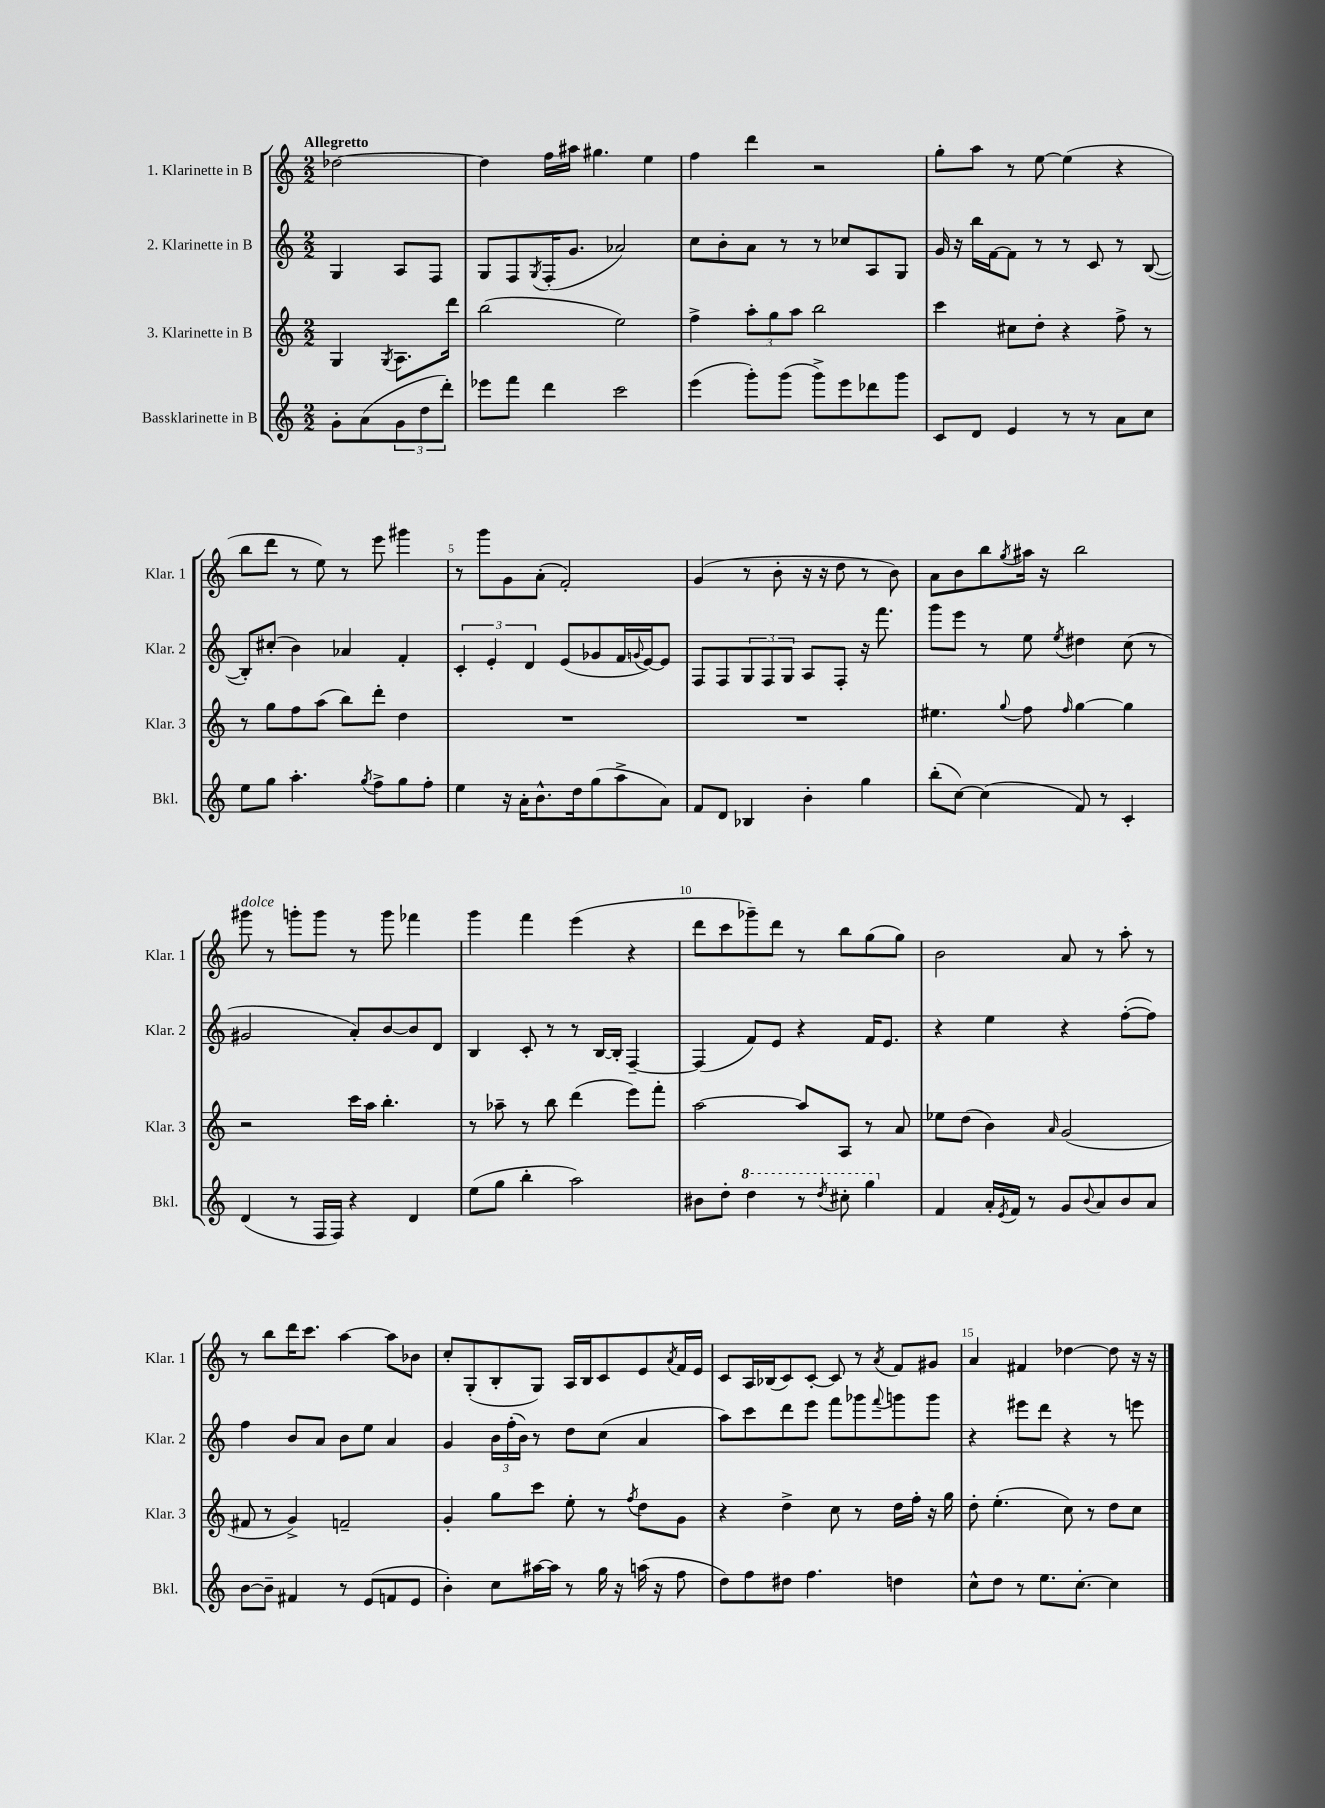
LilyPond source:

<<
\new StaffGroup <<
\new Staff = "s0" \with { instrumentName = "1. Klarinette in B" shortInstrumentName = "Klar. 1" } {
    \clef treble \key c \major \numericTimeSignature \time 2/2 \partial 2 \tempo "Allegretto"
    des''2~ |
    des''4 f''16 ais''16 gis''4. e''4 |
    f''4 d'''4 r2 |
    g''8-. a''8 r8 e''8~ e''4( r4 |
    b''8 d'''8 r8 e''8) r8 e'''8 gis'''4 |
    r8 g'''8 g'8 a'8-.( f'2-.) |
    g'4( r8 b'8-. r16 r16 d''8 r8 b'8) |
    a'8 b'8 b''8 \acciaccatura { g''8 } ais''16 r16 b''2 |
    gis'''8^\markup { \italic "dolce" } r8 g'''8-. g'''8 r8 g'''8 fes'''4 |
    g'''4 f'''4 e'''4( r4 |
    d'''8 c'''8 ges'''8--) d'''8 r8 b''8 g''8( g''8) |
    b'2 a'8 r8 a''8-. r8 |
    r8 b''8 d'''16 c'''8. a''4~ a''8 bes'8 |
    c''8-. g8-.( b8-. g8) a16 b16 c'8 e'8 \acciaccatura { a'8 } f'16 e'16 |
    c'8 a16 bes16( c'8) c'8~-. c'8 r8 \acciaccatura { a'8 } f'8 gis'8 |
    a'4 fis'4 des''4~ des''8 r16 r16 \bar "|." |
}
\new Staff = "s1" \with { instrumentName = "2. Klarinette in B" shortInstrumentName = "Klar. 2" } {
    \clef treble \key c \major \numericTimeSignature \time 2/2 \partial 2
    g4 a8 f8 |
    g8 f8 \acciaccatura { g8 } f16-.( g'8. aes'2) |
    c''8 b'8-. a'8 r8 r8 ces''8 a8 g8 |
    g'16 r16 b''16 f'16~ f'8 r8 r8 c'8 r8 b8~( |
    b8-.) cis''8-.( b'4) aes'4 f'4-. |
    \tuplet 3/2 { c'4-. e'4-. d'4 } e'8( ges'8 f'16 \appoggiatura { g'8 } e'16~) e'8 |
    f8 f8 \tuplet 3/2 { g8 f8 g8 } a8 f8-. r16 f'''8. |
    g'''8 e'''8 r8 e''8 \acciaccatura { e''8 } dis''4 c''8( r8 |
    gis'2 a'8-.) b'8~ b'8 d'8 |
    b4 c'8-. r8 r8 b16~ b16-. f4~-- |
    f4( f'8) e'8 r4 f'16 e'8. |
    r4 e''4 r4 f''8~-.( f''8) |
    f''4 b'8 a'8 b'8 e''8 a'4 |
    g'4 \tuplet 3/2 { b'16 f''16-.( b'16) } r8 d''8 c''8( a'4 |
    a''8) c'''8 d'''8 e'''8 f'''8 ges'''8 \appoggiatura { f'''8 } g'''8 g'''8 |
    r4 eis'''8 d'''8 r4 r8 e'''8 \bar "|." |
}
\new Staff = "s2" \with { instrumentName = "3. Klarinette in B" shortInstrumentName = "Klar. 3" } {
    \clef treble \key c \major \numericTimeSignature \time 2/2 \partial 2
    g4 \acciaccatura { g8 } a8. d'''16 |
    b''2( e''2) |
    f''4-> \tuplet 3/2 { a''8-. g''8 a''8 } b''2 |
    c'''4 cis''8 d''8-. r4 f''8-> r8 |
    r8 g''8 f''8 a''8( b''8) d'''8-. d''4 |
    R1 |
    R1 |
    eis''4. \appoggiatura { g''8 } f''8 \grace { f''16 } g''4~ g''4 |
    r2 c'''16 a''16 b''4.-. |
    r8 aes''8-- r8 b''8 d'''4( e'''8) f'''8-. |
    a''2~ a''8 a8 r8 a'8 |
    ees''8 d''8( b'4) \grace { a'16 } g'2( |
    fis'8 r8 g'4->) f'2-- |
    g'4-. g''8 c'''8 e''8-. r8 \acciaccatura { f''8 } d''8 g'8 |
    r4 d''4-> c''8 r8 d''16 f''16-. r16 g''16 |
    d''8-. e''4.-.( c''8) r8 d''8 c''8 \bar "|." |
}
\new Staff = "s3" \with { instrumentName = "Bassklarinette in B" shortInstrumentName = "Bkl." } {
    \clef treble \key c \major \numericTimeSignature \time 2/2 \partial 2
    g'8-. a'8( \tuplet 3/2 { g'8 d''8 d'''8-.) } |
    ees'''8 f'''8 d'''4 c'''2 |
    e'''4( g'''8-.) g'''8( g'''8->) e'''8 des'''8 g'''8 |
    c'8 d'8 e'4 r8 r8 a'8 c''8 |
    e''8 g''8 a''4.-. \acciaccatura { g''8 } f''8-> g''8 f''8-. |
    e''4 r16 a'16-. b'8.-^ d''16 g''8( a''8-> a'8) |
    f'8 d'8 bes4 b'4-. g''4 |
    b''8-.( c''8~) c''4( f'8) r8 c'4-. |
    d'4( r8 f16 f16) r4 d'4 |
    e''8( g''8 b''4-. a''2) |
    bis'8 d''8-. \ottava #1 d'''4 r8 \acciaccatura { d'''8 } cis'''8-. g'''4 \ottava #0 |
    f'4 a'16-. \acciaccatura { e'8 } f'16 r8 g'8 \appoggiatura { b'8 } a'8 b'8 a'8 |
    b'8~ b'8-- fis'4 r8 e'8( f'8 e'8 |
    b'4-.) c''8 ais''16~ ais''16 r8 g''16 r16 a''16( r16 f''8 |
    d''8) f''8 dis''8 f''4. d''4 |
    c''8-^ d''8 r8 e''8. c''8.~-. c''4 \bar "|." |
}
>>
>>
\layout { \context { \Score \override BarNumber.break-visibility = ##(#f #t #t) barNumberVisibility = #(every-nth-bar-number-visible 5) } }
